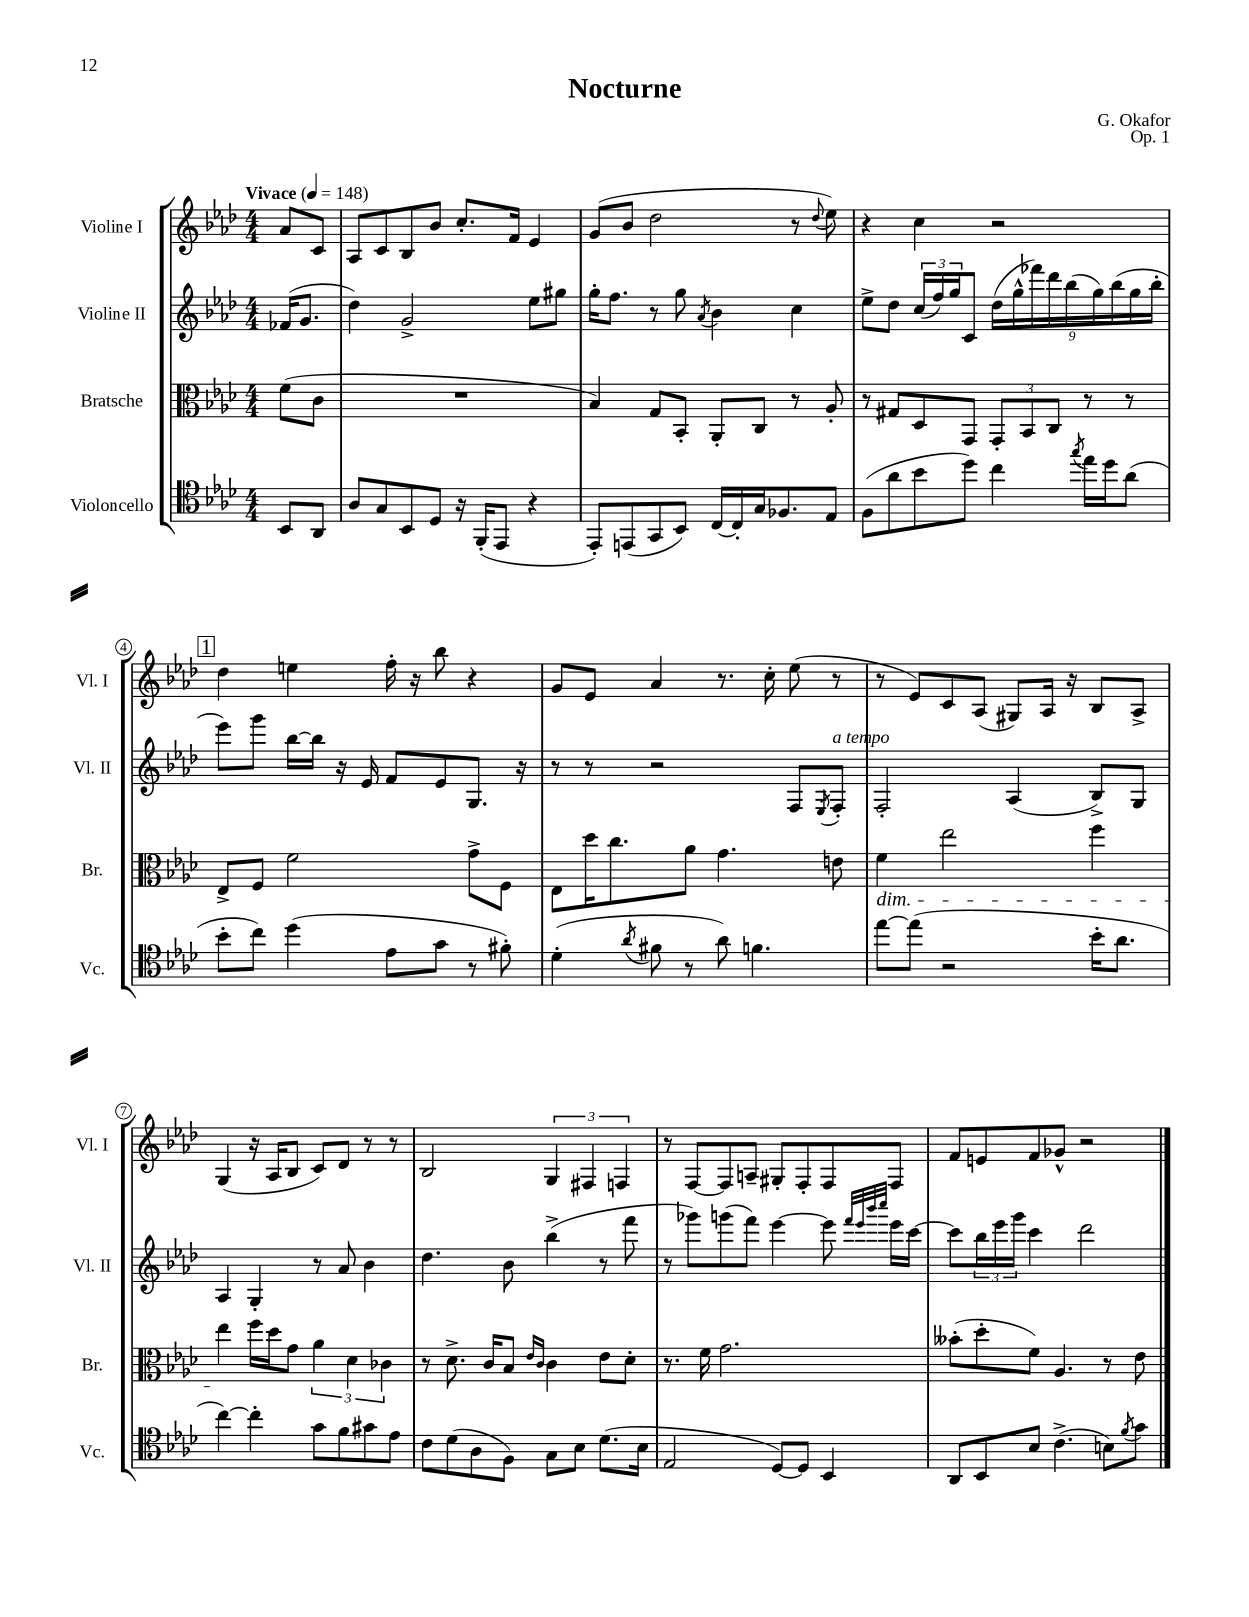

**kern	**kern	**kern	**kern
*staff4	*staff3	*staff2	*staff1
*clefC4	*clefC3	*clefG2	*clefG2
*k[b-e-a-d-]	*k[b-e-a-d-]	*k[b-e-a-d-]	*k[b-e-a-d-]
*M4/4	*M4/4	*M4/4	*M4/4
*MM148	*MM148	*MM148	*MM148
8BB-	(8f	(16f-	8a-
.	.	8.g	.
8AA-	8c	.	8c
=	=	=	=
8A-	1r	4dd-)	8A-
8G	.	.	8c
8BB-	.	2g^	8B-
8D-	.	.	8b-
16r	.	.	8.cc'
(16FF'	.	.	.
8EE-	.	.	.
.	.	.	16f
4r	.	8ee-	4e-
.	.	8gg#	.
=	=	=	=
8EE-')	4B-)	16gg'	(8g
.	.	8.ff	.
(8EE	.	.	8b-
8GG	8G	8r	2dd-
8BB-)	8BB-'	8gg	.
.	.	8qa-	.
[16C	8AA-'	4b-	.
16C']	.	.	.
16G	8C	.	.
8.F-	.	.	.
.	8r	4cc	8r
.	.	.	8qqdd-
8E-	8A-'	.	8ee-)
=	=	=	=
(8F	8r	8ee-^	4r
8a-	8G#	8dd-	.
8b-	8D-	(24cc	4cc
.	.	24ff)	.
.	.	24gg	.
8dd-)	8GG	8c	.
4cc	12GG'	(18dd-	2r
.	.	18gg^^	.
.	12BB-	.	.
.	.	18fff-)	.
.	12C	18ddd-	.
.	.	(18bb-	.
8qgg	.	.	.
16ee-	8r	.	.
.	.	18gg)	.
16dd-	.	.	.
.	.	(18bb-	.
(8a-	8r	.	.
.	.	18gg	.
.	.	18bb-'	.
=	=	=	=
8b-'	8E-^	8eee-)	4dd-
8cc)	8F	8ggg	.
(4dd-	2f	[16bb-	4ee
.	.	16bb-]	.
.	.	16r	.
.	.	16e-	.
8e-	.	8f	16ff'
.	.	.	16r
8g	.	8e-	8bb-
8r	8g^	8.G	4r
8f#')	8F	.	.
.	.	16r	.
=	=	=	=
(4d-'	8E-	8r	8g
.	16dd-	8r	8e-
.	8.cc	.	.
8qa-	.	.	.
8f#	.	2r	4a-
8r	8a-	.	.
8a-)	4.g	.	8.r
4.f	.	.	.
.	.	.	16cc'
.	.	8F	(8ee-
.	.	8qE-	.
.	8e	8F'	8r
=	=	=	=
[8ee-	4f	2F'	8r
(8ee-]	.	.	8e-)
2r	2ee-	.	8c
.	.	.	(8A-
.	.	(4A-	8G#)
.	.	.	16A-
.	.	.	16r
16b-'	4ff	8B-^)	8B-
8.a-	.	.	.
.	.	8G	8A-^
=	=	=	=
[4cc)	4ee-	4A-	(4G
4cc']	16ff	4G'	16r
.	16dd-	.	16A-
.	8g	.	8B-
8g	6a-	8r	8c)
8f	.	8a-	8d-
.	6d-	.	.
8g#	.	4b-	8r
.	6c-	.	.
8e-	.	.	8r
=	=	=	=
8c	8r	4.dd-	2B-
(8d-	8.d-^	.	.
8A-	.	.	.
.	16c	.	.
8F)	8B-	8b-	.
.	16qqe-	.	.
.	16qqc	.	.
8G	4c	(4bb-^	6G
8B-	.	.	.
.	.	.	6F#
(8.d-	8e-	8r	.
.	.	.	6F
.	8d-'	8fff	.
16B-	.	.	.
=	=	=	=
2E-	8.r	8r	8r
.	.	8ggg-)	[8F
.	16f	.	.
.	2.g	(8ggg	8F]
.	.	8fff)	8A~
[8D-)	.	[4eee-	8G#'
8D-]	.	.	8F'
4BB-	.	8eee-]	8F
.	.	32qqfff	.
.	.	32qqeee-	.
.	.	32qqbbb-	.
.	.	32qqcccc	.
.	.	16eee-	8F
.	.	[16ccc	.
=	=	=	=
8AA-	(8b--'	8ccc]	8f
8BB-	8dd-'	24bb-	8e
.	.	24eee-	.
.	.	24ggg	.
8B-	8f)	4ccc	8f
(4.c^	4.A-	.	8g-^^
.	.	2ddd-	2r
8B)	8r	.	.
8qf	.	.	.
8g	8e-	.	.
==	==	==	==
*-	*-	*-	*-
